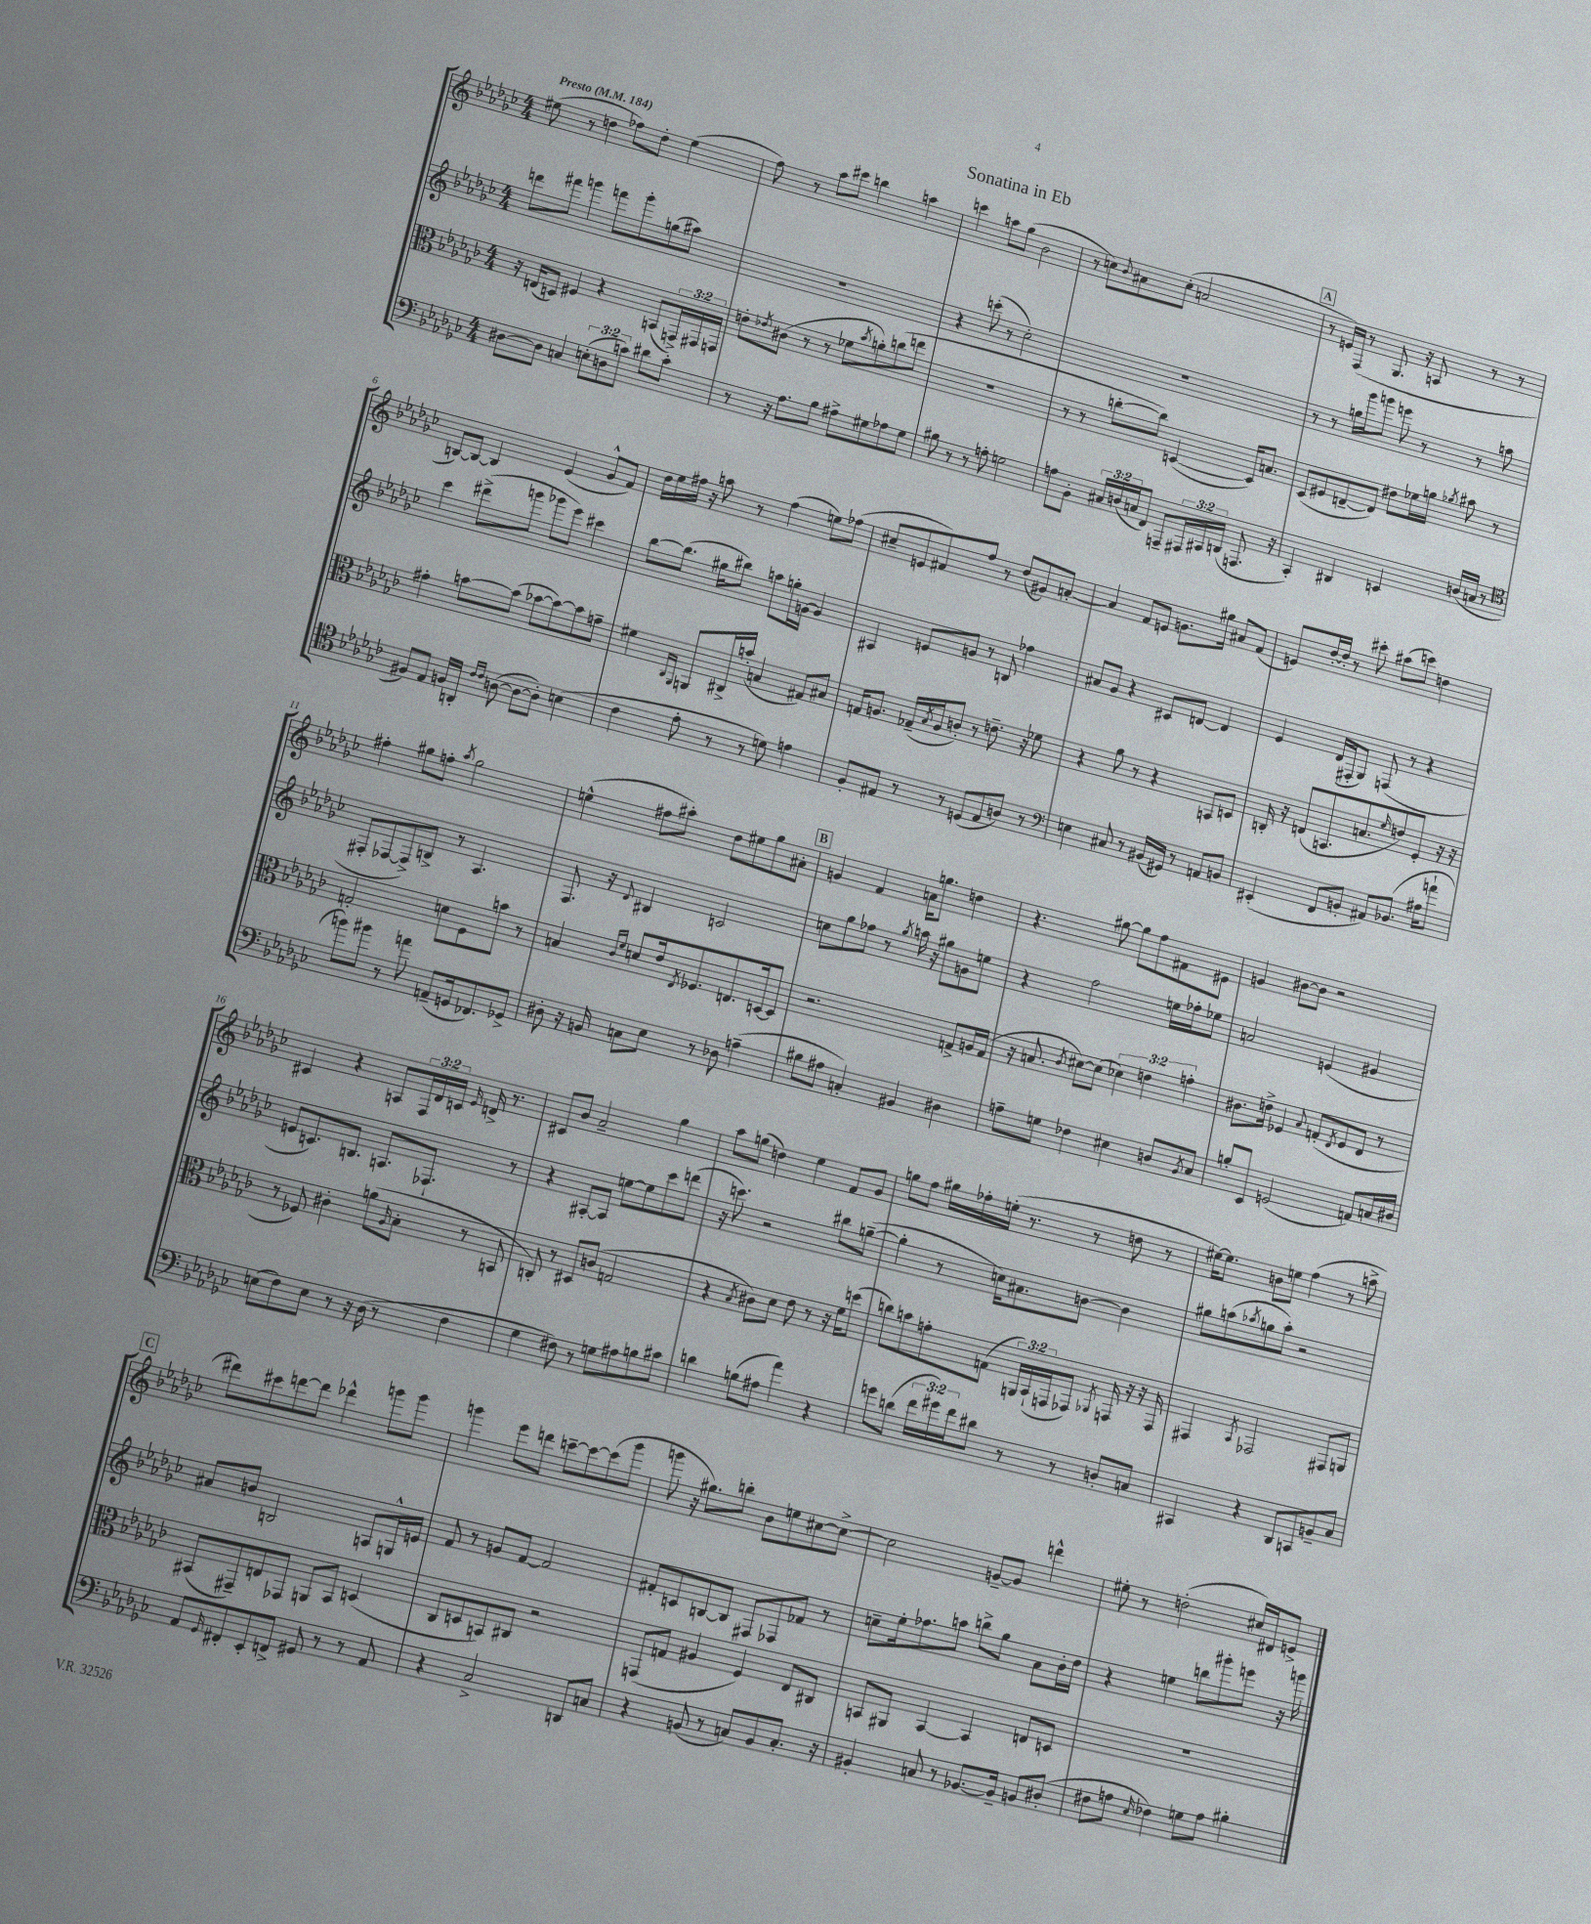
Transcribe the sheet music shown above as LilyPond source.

\header { title = "Sonatina in Eb" }
<<
\new StaffGroup <<
\new Staff = "s0" {
    \clef treble \key ges \major \numericTimeSignature \time 4/4 \override Staff.TupletNumber.text = #tuplet-number::calc-fraction-text \tempo "Presto" 4 = 184
    eis''8( r8 d''4 fes''8) d''8-. eis''4( |
    f''8) r8 aes''8 cis'''8 b''4 a''4 |
    c'''4 a''8 ges''8( bes'2 |
    r8 c''8) \appoggiatura { bes'8 } ais'8 c''8-.( a'2 |
    \mark \markup { \box "A" } r8 e'16) f16( r8 ges8. r16 a8 r8 r8 |
    b8~) b8~ b4 ees'4( ges'8-^ f'8) |
    des''16 ees''16 fis''16 r16 a''8 r8 fis''4( e''8) fes''8( |
    cis''8-- e'8 fis'8) f''8 r8 des''8( gis'8) a'8~-. |
    a'4 f'8 e'8 g'8. gis''16 ais'8 f'8( |
    e'8) des''16~-. des''16-. r8 cis'''8-. ais''8( c'''8) d''4 |
    fis''4-. gis''8 f''8-. \acciaccatura { aes''8 } gis''2 |
    e''4-^( fis''8 ais''8-.) des''8 eis''8 ges''8 ais'8-. |
    \mark \markup { \box "B" } g'4 f'4 a'16 g''8. d''4 |
    r4. gis''8~ gis''8 f''8 fis'8 eis'8 |
    g'4 bis'8~ bis'8 r2 |
    cis'4 r4 a8 \tuplet 3/2 { f16 des'16 c'16 } \grace { ees'16 } d'16-> r8. |
    cis'8 bes'8 aes'2-- ges''4 |
    aes''8 g''8( d''4) ees''4 f'8 ges'8 |
    g''8 f''8 gis''16 fes''16-. e''16-.( r8. r8 d''8 r8 |
    eis''16~) eis''8. b'8 e''8 f''4( r8 a''8-> |
    \mark \markup { \box "C" } dis'''8) cis'''8 d'''8~ d'''8 des'''4-^ g'''8 g'''8 |
    g'''4 ees'''8 d'''8 c'''8~-- c'''8~ c'''8( g'''8 |
    g'''8 r16 gis''8.) b''8-. bes'8 e''8 cis''8~ cis''8~-> |
    cis''2 g'8~-- g'8 d'''4-^ |
    eis''8-. r8 d''2-.( cis''16) dis'16 e'8-> \bar "|." |
}
\new Staff = "s1" {
    \clef treble \key ges \major \numericTimeSignature \time 4/4
    d'''8 fis'''8 g'''4 f'''8 g'''8-. g''8( ais''8) |
    R1 |
    r4 c'''8-.( r8 ces''2-.) |
    R1 |
    \mark \markup { \box "A" } r8 r8 g''16 ges'''16 g'''8 e'''8 r8 r8 a''8 |
    ces'''4 dis'''8->( g'''8 ges'''8 ees'''8) cis'''4 |
    bes''8~ bes''8.( gis''16 bis''8) a''8 g''16-. g'16~ g'4 |
    ais4 e'8 g'8 r8 b8 fes''4 |
    ais'8 ges'8 r4 cis'8 d'8~ d'4 |
    ees'4 des'16( fis16-. ges8) f8( r8 r4 |
    fis8-. fes8~ fes8->) b8-> r8 aes4. |
    f8. r16 \appoggiatura { des'8 } bis4 c'2 |
    \mark \markup { \box "B" } c''8 ges''8 fes''8 r8 \acciaccatura { ges''8 } a''16 r16 gis''8 g'8 e''8 |
    r4 f''2 e''16 fes''16-. ees''8 |
    a'2 e'4( gis'4 |
    e'8 c'8.) b8. a8. fes8.-! r8 |
    r4 ais8~-. ais8 e''8~ e''8 ces'''8 d'''8( |
    r16 c'''8.) r2 bis''8 g''8~--( |
    g''4-. r8 c''16) ais'8. b'8~ b'4 |
    gis''8 a''8( \acciaccatura { aes''8 } g''8 aes''8-.) r2 |
    \mark \markup { \box "C" } ais'8 b'8 b2 a8 g16-^ e'16 |
    f'8 r8 g'8 f'8~ f'2 |
    fis'8-. c'8 b8~ b8 fis8 fes8 fes'8 r8 |
    c''8-- ees''16-. fes''8. a''8 b''8-> ges''8 aes'8 bes'16-. des''16 |
    r4 e''4 b''8 gis'''8-. e'''8 r16 g'''16 \bar "|." |
}
\new Staff = "s2" {
    \clef alto \key ges \major \numericTimeSignature \time 4/4 \override Staff.TupletNumber.text = #tuplet-number::calc-fraction-text
    r16 e16( d8) fis4 r4 b,8( \tuplet 3/2 { g,16->) gis,16 g,16 } |
    e'8-. \acciaccatura { ees'8 } cis'8( r8 r8 fes'8 \acciaccatura { bes'8 } a'8-.) c''8( e''8 |
    R1 |
    r8 r8 c''8~-. c''8) d4~( d16) b8. |
    \mark \markup { \box "A" } des8( fis8 e8~-- e8) eis'8 fes'16 a'16 \acciaccatura { aes'8 } bis'8 r8 |
    gis'4-. b'8~ b'8( bes'8~ bes'8~) bes'8 g'8-- |
    fis'4 \grace { ces16 aes,16 } a,8 cis16-> b'16-.( b4 gis8) bis8 |
    g16 a8. ges16--( \acciaccatura { bes8 } a16 c'8-.) r8 e'8.-- r16 fes'8 |
    r4 aes'8 r8 r4 b,8 d8 |
    c16-. r16 e8( b,8. b8. \grace { f'16 } e'8) f8-. r16 r16 |
    g2-. d'8 f8 b'8 r8 |
    b4 \grace { ces'16 f'16 } d'8 ees'16 \acciaccatura { ees8 } fes8. e8. d16~ d8 |
    \mark \markup { \box "B" } r2. g8-> a16 g16( |
    r16 b8. \acciaccatura { ces'8 } dis'8~) dis'8( \tuplet 3/2 { des'4) e'4 g'4-. } |
    cis'8. e'16-> fes4 \appoggiatura { bes8 } g8-.( \acciaccatura { ees8 } fes8 ees8 r8 |
    r8 fes8) cis'4-. a'8( \grace { aes16 } bes8-. r8 b,8 |
    c8-.) r8 dis8 c'8( g2 |
    r4 \acciaccatura { bes8 } cis'8) des'8 ees'8 r8 r16 f'16 d''8( |
    c''8) b'8 g'8-. g8( \tuplet 3/2 { a,16) bes,16-!( g,16 } ges,8) \acciaccatura { aes,8 } g,16 r16 r16 g,16 |
    gis,4 \acciaccatura { bes,8 } ges,2 gis,8 a,8 |
    \mark \markup { \box "C" } bis,8( gis,8--) e8 ges,8 a,8 bis,8 d4( |
    ces8 d8 b,8) cis8 r2 |
    g,8( g8 ais4 f4) ees8 cis8 |
    b,8 ais,8 b,4~ b,4 e8 d8 |
    R1 \bar "|." |
}
\new Staff = "s3" {
    \clef bass \key ges \major \numericTimeSignature \time 4/4 \override Staff.TupletNumber.text = #tuplet-number::calc-fraction-text
    dis8~ dis8 c4 \tuplet 3/2 { e8-.( d8 c'8) } dis'8 c'8-. |
    r8 r16 aes8. bes8 ais8-> gis8 aes8 gis8 |
    bis8 r8 r8 a8-. g2 |
    a8 bes,8-. \tuplet 3/2 { cis16 d16( c16 } f,8) a,,8-- \tuplet 3/2 { ais,,16 cis,16 d,16( } a,,8. r16 |
    \mark \markup { \box "A" } ces,4-.) dis,4 e,4 d16( c16 r8 |
    \clef tenor fis8) ees8 f16 a,16-. \grace { ces'16 ces'16 } a8~( a8~ a8-.) b4( |
    ces'4 ees'8-. r8 r8 d'8) e'4 |
    f8-. eis8 r8 r8 d8( eis8 a8) r8 |
    \clef bass e4 cis8 r8 bis,16( gis,16) r8 a,8 b,8 |
    eis,4-.( f,8 b,8-. ais,8) bes,8.( ais16 a'8-! |
    b'8) bis'8 r8 a'8 a,8--( g,16 fes,8.) ges,8-> |
    dis8-. r16 b,16 c8 ees8 r8 des8 a4--( |
    \mark \markup { \box "B" } bis8 ais8 c4-.) bis,4 dis4 |
    a8-- g8 fes4 eis4 d8 \acciaccatura { bes,8 } ces8 |
    b8-. ees,8 g,2( a,8) c16 dis16 |
    e8( f8) e8 r8 r16 des16( r8 f4 |
    ges4 fis8) r8 g8 ais8 b8 cis'8 |
    d'4 b8( ais8 aes'4) r4 |
    g'8 d'8( \tuplet 3/2 { f'16 gis'16) f'16 } dis'8 r8 r8 d8-. c8 |
    cis,4 r4 des,8 c,8 b,8-- ces8 |
    \mark \markup { \box "C" } aes,8 \grace { ges,16 } fis,8-. ees,8-. f,8-> gis,8 r8 r8 aes,8 |
    r4 ces2-> d,8 c8 |
    r4 b,8( r8 c8) b,8 c8.-. r16 |
    bis,4-. c8 r8 bes,8.~ bes,16-- b,8 dis8-.( |
    fis8 a8 \grace { ees16 } fes4) g8 a8 bis4-. \bar "|." |
}
>>
>>
